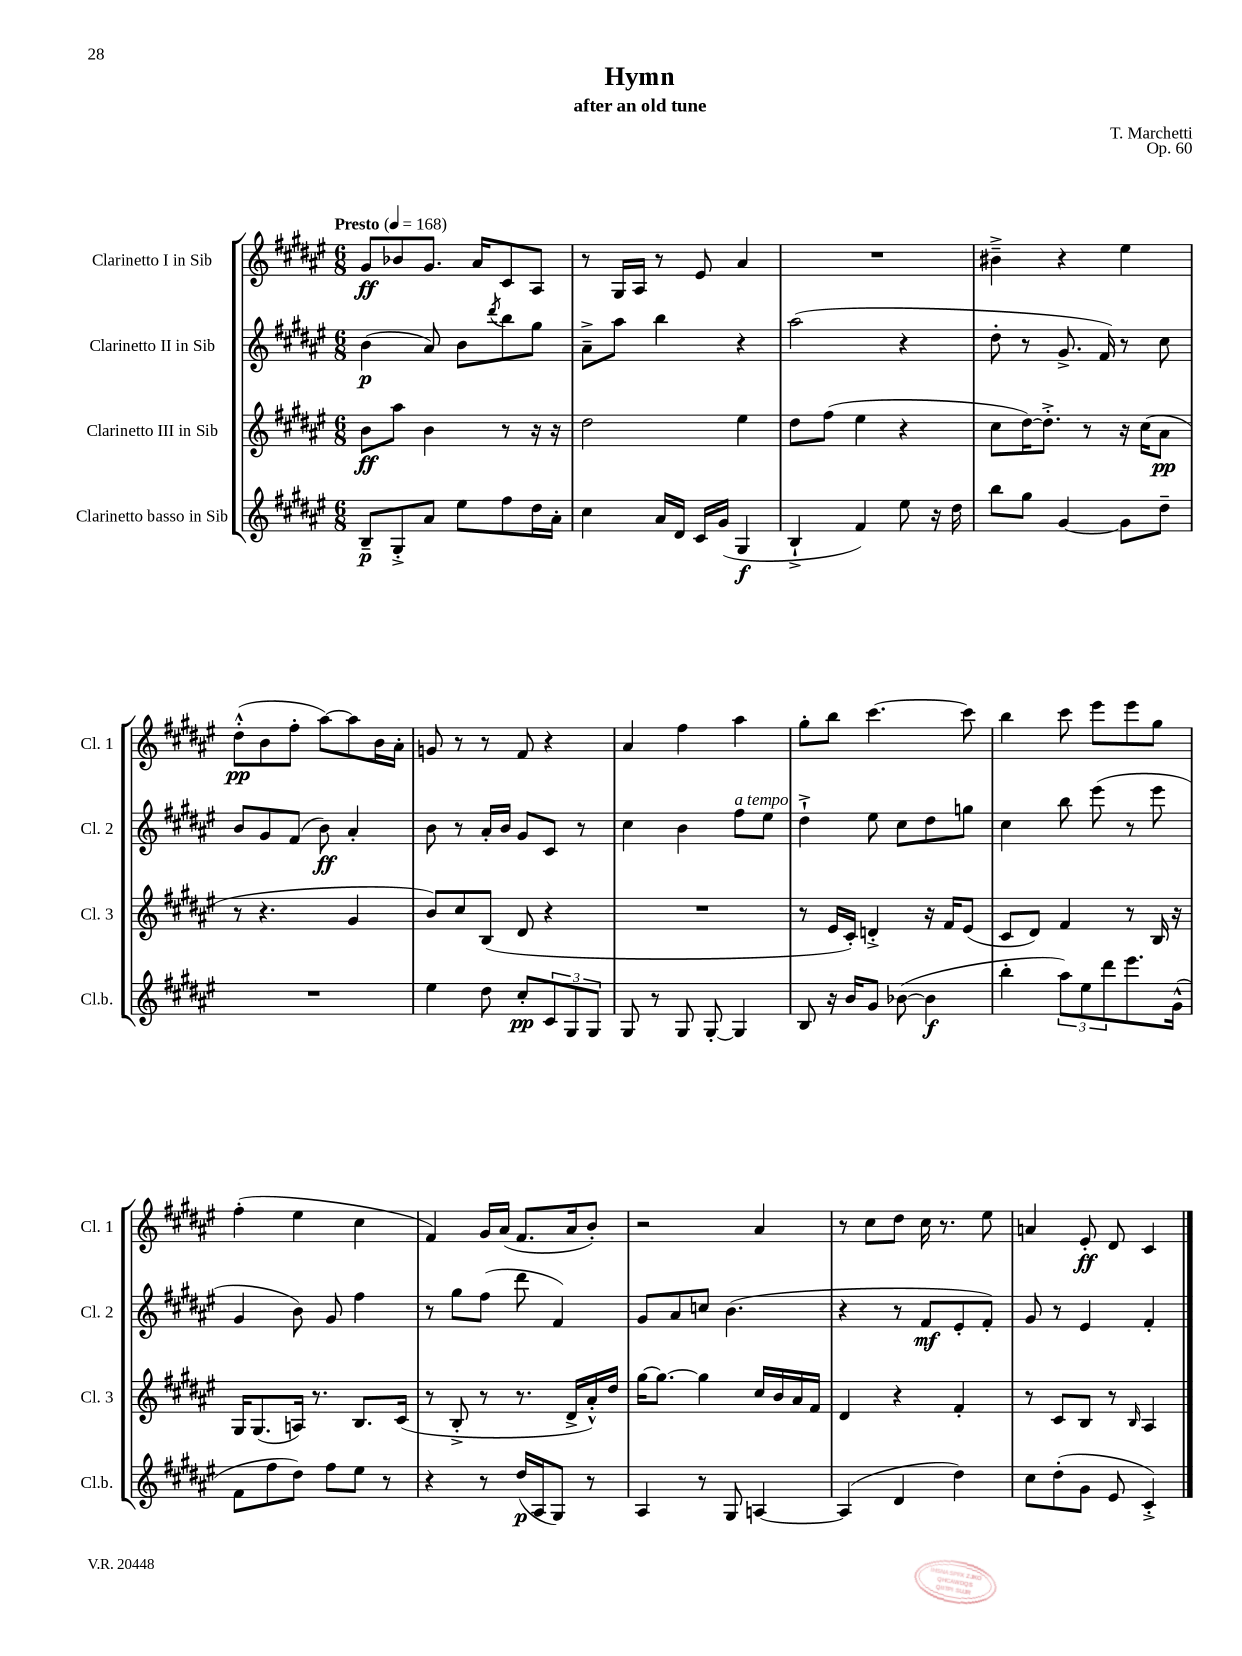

**kern	**dynam	**kern	**dynam	**kern	**dynam	**kern	**dynam
*part4	*part4	*part3	*part3	*part2	*part2	*part1	*part1
*staff4	*staff4	*staff3	*staff3	*staff2	*staff2	*staff1	*staff1
*I"Clarinetto basso in Sib	*	*I"Clarinetto III in Sib	*	*I"Clarinetto II in Sib	*	*I"Clarinetto I in Sib	*
*I'Cl.b.	*	*I'Cl. 3	*	*I'Cl. 2	*	*I'Cl. 1	*
*clefG2	*	*clefG2	*	*clefG2	*	*clefG2	*
*k[f#c#g#d#a#e#]	*	*k[f#c#g#d#a#e#]	*	*k[f#c#g#d#a#e#]	*	*k[f#c#g#d#a#e#]	*
*M6/8	*	*M6/8	*	*M6/8	*	*M6/8	*
*MM168	*	*MM168	*	*MM168	*	*MM168	*
=1	=1	=1	=1	=1	=1	=1	=1
!	!	!	!	!	!	!LO:TX:a:B:t=Presto	!
8B~/L	p	8b\L	ff	(4b\	p	8g#/L	ff
8G#'^/	.	8aa#\J	.	.	.	8b-X/	.
8a#/J	.	4b\	.	8a#/)	.	8.g#/J	.
8ee#\L	.	.	.	8b\L	.	.	.
.	.	.	.	.	.	16a#/KL	.
.	.	.	.	8qddd#/	.	.	.
8ff#\	.	8r	.	8bb\	.	8c#/	.
16dd#\L	.	16r	.	8gg#\J	.	8A#/J	.
16a#'\JJ	.	16r	.	.	.	.	.
=2	=2	=2	=2	=2	=2	=2	=2
4cc#\	.	2dd#\	.	8a#~^\L	.	8r	.
.	.	.	.	8aa#\J	.	16G#/LL	.
.	.	.	.	.	.	16A#/JJ	.
16a#/LL	.	.	.	4bb\	.	8r	.
16d#/JJ	.	.	.	.	.	.	.
16c#/LL	.	.	.	.	.	8e#/	.
(16g#/JJ	.	.	.	.	.	.	.
4G#/	f	4ee#\	.	4r	.	4a#/	.
=3	=3	=3	=3	=3	=3	=3	=3
4B`^/	.	8dd#\L	.	(2aa#\	.	2.r	.
.	.	(8ff#\J	.	.	.	.	.
4f#/)	.	4ee#\	.	.	.	.	.
8ee#\	.	4r	.	4r	.	.	.
16r	.	.	.	.	.	.	.
16dd#\	.	.	.	.	.	.	.
=4	=4	=4	=4	=4	=4	=4	=4
8bb\L	.	8cc#\L	.	8dd#'\	.	4b#X~^\	.
8gg#\J	.	[16dd#\K)	.	8r	.	.	.
.	.	8.dd#'^\J]	.	.	.	.	.
[4g#/	.	.	.	8.g#^/	.	4r	.
.	.	8r	.	.	.	.	.
.	.	.	.	16f#/)	.	.	.
8g#\L]	.	16r	.	8r	.	4ee#\	.
.	.	(16cc#\KL	.	.	.	.	.
8dd#~\J	.	8a#\J	pp	8cc#\	.	.	.
!!LO:LB:g=z
=5	=5	=5	=5	=5	=5	=5	=5
2.r	.	8r	.	8b/L	.	(8dd#'^^\L	pp
.	.	4.r	.	8g#/	.	8b\	.
.	.	.	.	(8f#/J	.	8ff#'\J	.
.	.	.	.	8b\)	ff	[8aa#\L)	.
.	.	4g#/	.	4a#'/	.	8aa#\]	.
.	.	.	.	.	.	16b\L	.
.	.	.	.	.	.	16a#'\JJ	.
=6	=6	=6	=6	=6	=6	=6	=6
4ee#\	.	8b/L)	.	8b\	.	8gn/	.
.	.	8cc#/	.	8r	.	8r	.
8dd#\	.	(8B/J	.	16a#'/LL	.	8r	.
.	.	.	.	16b/JJ	.	.	.
8cc#'/L	pp	8d#/	.	8g#/L	.	8f#/	.
12c#/	.	4r	.	8c#/J	.	4r	.
12G#/	.	.	.	.	.	.	.
.	.	.	.	8r	.	.	.
12G#/J	.	.	.	.	.	.	.
=7	=7	=7	=7	=7	=7	=7	=7
8G#/	.	2.r	.	4cc#\	.	4a#/	.
8r	.	.	.	.	.	.	.
8G#/	.	.	.	4b\	.	4ff#\	.
[8G#'/	.	.	.	.	.	.	.
!	!	!	!	!LO:TX:a:i:t=a tempo	!	!	!
4G#/]	.	.	.	8ff#\L	.	4aa#\	.
.	.	.	.	8ee#\J	.	.	.
=8	=8	=8	=8	=8	=8	=8	=8
8B/	.	8r	.	4dd#`^\	.	8gg#'\L	.
16r	.	16e#/LL	.	.	.	8bb\J	.
16b/KL	.	16c#'/JJ)	.	.	.	.	.
8g#/J	.	4dn'^/	.	8ee#\	.	[4.ccc#\	.
([8b-X\	.	.	.	8cc#\L	.	.	.
4b-\]	f	16r	.	8dd#\	.	.	.
.	.	16f#/KL	.	.	.	.	.
.	.	(8e#/J	.	8ggn\J	.	8ccc#\]	.
=9	=9	=9	=9	=9	=9	=9	=9
4bb'\	.	8c#/L	.	4cc#\	.	4bb\	.
.	.	8d#/J)	.	.	.	.	.
12aa#\L)	.	4f#/	.	8bb\	.	8ccc#\	.
12ee#\	.	.	.	.	.	.	.
.	.	.	.	(8eee#\	.	8eee#\L	.
12ddd#\	.	.	.	.	.	.	.
8.eee#\	.	8r	.	8r	.	8eee#\	.
.	.	16B/	.	8eee#\	.	8gg#\J	.
(16g#^^\Jk	.	16r	.	.	.	.	.
!!LO:LB:g=z
=10	=10	=10	=10	=10	=10	=10	=10
8f#\L	.	16G#/KL	.	4g#/	.	(4ff#'\	.
.	.	(8.G#/	.	.	.	.	.
8ff#\	.	.	.	.	.	.	.
8dd#\J)	.	16An/Jk)	.	8b\)	.	4ee#\	.
.	.	8.r	.	.	.	.	.
8ff#\L	.	.	.	8g#/	.	.	.
8ee#\J	.	8.B/L	.	4ff#\	.	4cc#\	.
8r	.	.	.	.	.	.	.
.	.	(16c#/Jk	.	.	.	.	.
=11	=11	=11	=11	=11	=11	=11	=11
4r	.	8r	.	8r	.	4f#/)	.
.	.	8B'^/	.	8gg#\L	.	.	.
8r	.	8r	.	(8ff#\J	.	16g#/LL	.
.	.	.	.	.	.	(16a#/JJ	.
(16dd#/LL	p	8.r	.	8ddd#\	.	8.f#/L	.
16A#/J	.	.	.	.	.	.	.
8G#/J)	.	.	.	4f#/)	.	.	.
.	.	16d#^/LL	.	.	.	16a#/k	.
8r	.	16a#'^^/)	.	.	.	8b'/J)	.
.	.	16dd#/JJ	.	.	.	.	.
=12	=12	=12	=12	=12	=12	=12	=12
4A#/	.	[16gg#\KL	.	8g#/L	.	2r	.
.	.	8.gg#\J_	.	.	.	.	.
.	.	.	.	8a#/	.	.	.
8r	.	4gg#\]	.	8ccn/J	.	.	.
8G#/	.	.	.	(4.b\	.	.	.
[4An/	.	16cc#/LL	.	.	.	4a#/	.
.	.	16b/	.	.	.	.	.
.	.	16a#/	.	.	.	.	.
.	.	16f#/JJ	.	.	.	.	.
=13	=13	=13	=13	=13	=13	=13	=13
(4A/]	.	4d#/	.	4r	.	8r	.
.	.	.	.	.	.	8cc#\L	.
4d#/	.	4r	.	8r	.	8dd#\J	.
.	.	.	.	8f#/L	mf	16cc#\	.
.	.	.	.	.	.	8.r	.
4dd#\)	.	4f#'/	.	8e#'/	.	.	.
.	.	.	.	8f#'/J)	.	8ee#\	.
=14	=14	=14	=14	=14	=14	=14	=14
8cc#\L	.	8r	.	8g#/	.	4an/	.
(8dd#'\	.	8c#/L	.	8r	.	.	.
8g#\J	.	8B/J	.	4e#/	.	8e#'/	ff
8e#/	.	8r	.	.	.	8d#/	.
.	.	16qqB/	.	.	.	.	.
4c#'^/)	.	4A#/	.	4f#'/	.	4c#/	.
==	==	==	==	==	==	==	==
*-	*-	*-	*-	*-	*-	*-	*-
